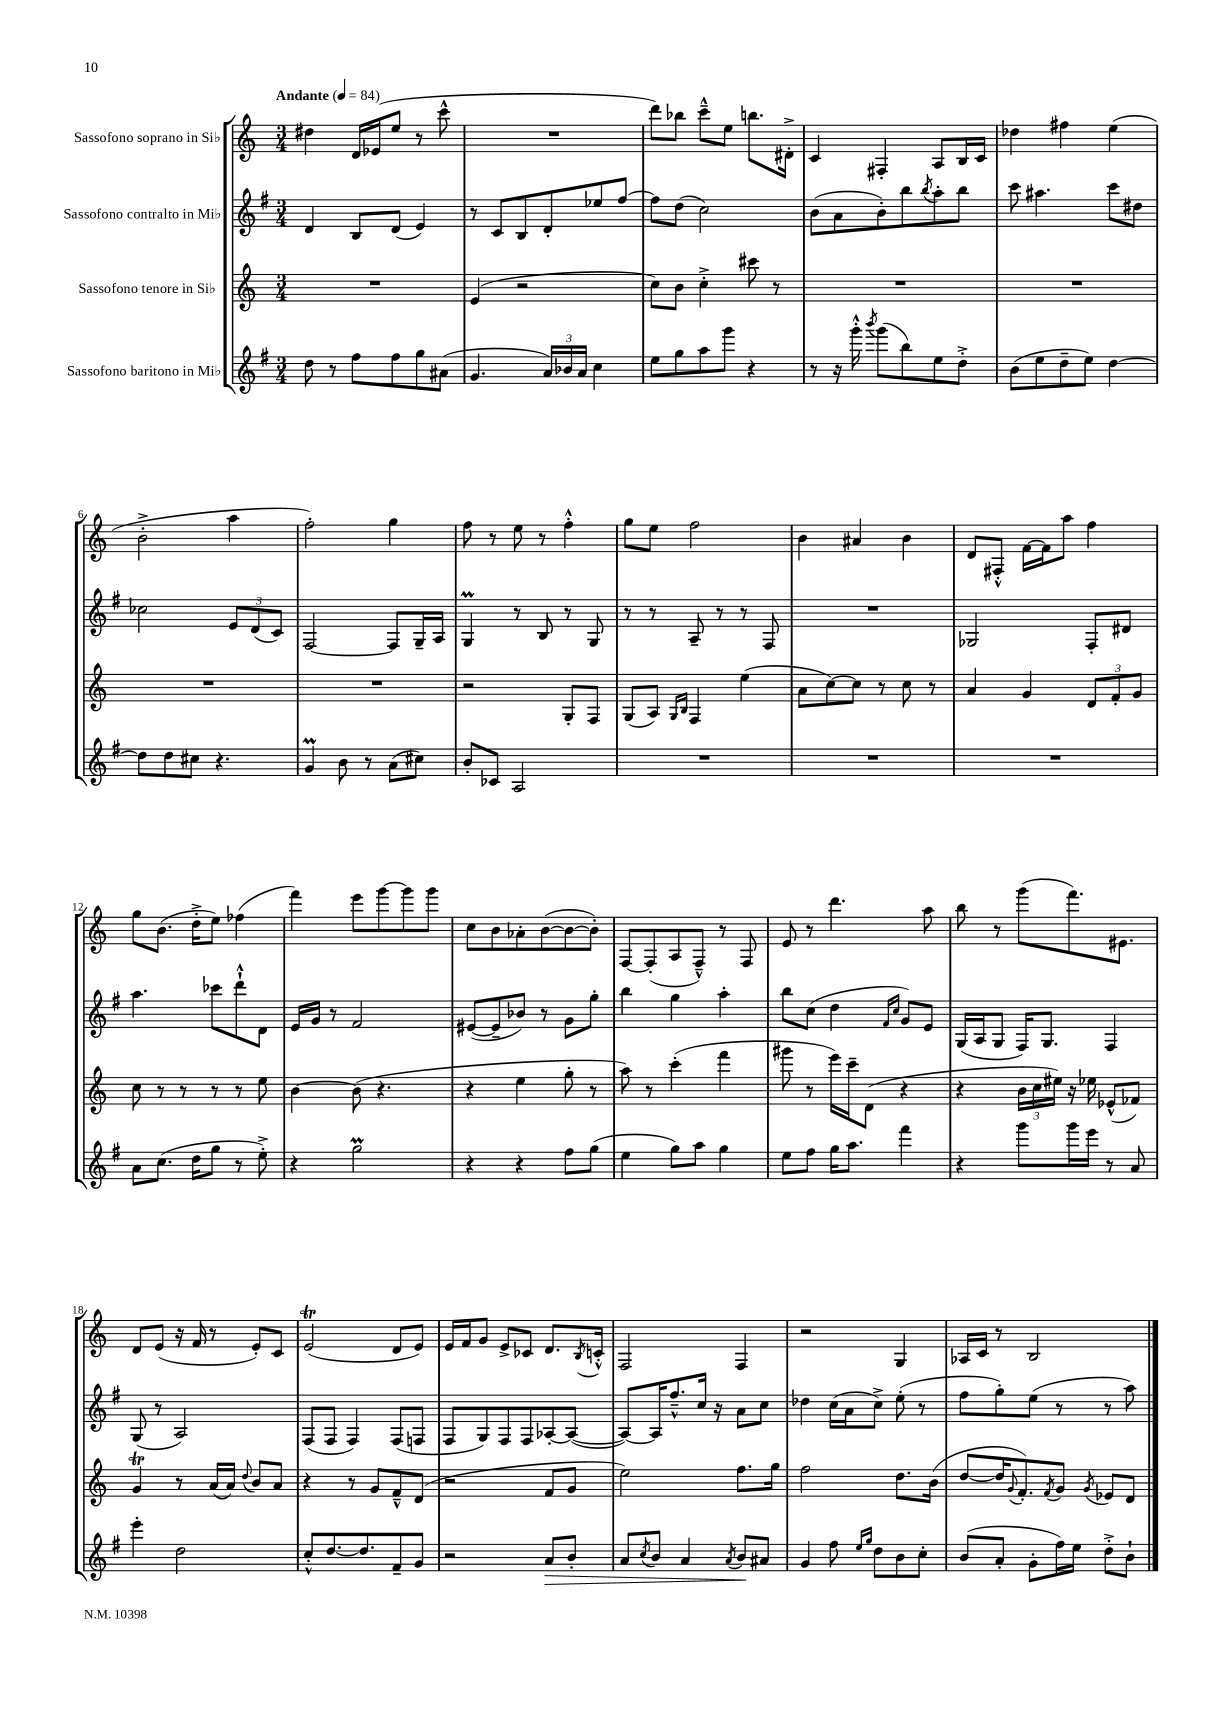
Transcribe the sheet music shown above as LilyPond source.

<<
\new StaffGroup <<
\new Staff = "s0" \with { instrumentName = "Sassofono soprano in Sib" } {
    \clef treble \key c \major \numericTimeSignature \time 3/4 \tempo "Andante" 4 = 84
    dis''4 d'16 ees'16( e''8 r8 c'''8-^ |
    R2. |
    d'''8) bes''8 c'''8---^ e''8 b''8. dis'16-.-> |
    c'4 fis4-. a8 b16 c'16 |
    des''4 fis''4 e''4( |
    b'2-.-> a''4 |
    f''2-.) g''4 |
    f''8 r8 e''8 r8 f''4-.-^ |
    g''8 e''8 f''2 |
    b'4 ais'4 b'4 |
    d'8 fis8-.-^ f'16~ f'16 a''8 f''4 |
    g''8 b'8.( d''16-.-> e''8) fes''4( |
    f'''4) e'''8 g'''8~ g'''8 g'''8 |
    c''8 b'8 aes'8-. b'8~( b'8~ b'8-.) |
    f8~ f8-.( a8 f8---^) r8 f8 |
    e'8 r8 d'''4. a''8 |
    b''8 r8 g'''8( f'''8.) eis'8. |
    d'8 e'8( r16 f'16 r8 e'8-.) c'8 |
    e'2\trill( d'8 e'8) |
    e'16 f'16 g'8 e'8-> ces'8 d'8. \acciaccatura { b8 } c'16-.-^ |
    f2 f4 |
    r2 g4 |
    aes16 c'16 r8 b2 \bar "|." |
}
\new Staff = "s1" \with { instrumentName = "Sassofono contralto in Mib" } {
    \clef treble \key g \major \numericTimeSignature \time 3/4
    d'4 b8 d'8( e'4) |
    r8 c'8 b8 d'8-. ees''8 fis''8~ |
    fis''8 d''8( c''2) |
    b'8( a'8 b'8-.) b''8 \acciaccatura { b''8 } a''8-. b''8 |
    c'''8 ais''4. c'''8 dis''8 |
    ces''2 \tuplet 3/2 { e'8 d'8( c'8) } |
    fis2~ fis8 g16-- a16 |
    g4\prall r8 b8 r8 g8 |
    r8 r8 a8-- r8 r8 fis8 |
    R2. |
    ges2 fis8-. dis'8 |
    a''4. ces'''8 d'''8-!-^ d'8 |
    e'16 g'16 r8 fis'2 |
    eis'8~( eis'8-- bes'8) r8 g'8 g''8-. |
    b''4 g''4 a''4-. |
    b''8 c''8( d''4 \grace { fis'16 c''16 } g'8) e'8 |
    g16( a16 g8 fis16) g8. fis4 |
    g8( r8 a2) |
    fis8( fis8 fis4) fis8( f8 |
    fis8 g8) fis8 fis8 aes8~-. aes8~( |
    aes8~) aes16 fis''8.---^ c''16 r16 a'8 c''8 |
    des''4 c''16( a'16 c''8->) e''8-.( r8 |
    fis''8 g''8-.) e''8( r8 r8 a''8) \bar "|." |
}
\new Staff = "s2" \with { instrumentName = "Sassofono tenore in Sib" } {
    \clef treble \key c \major \numericTimeSignature \time 3/4
    R2. |
    e'4( r2 |
    c''8) b'8 c''4-.-> cis'''8 r8 |
    R2. |
    R2. |
    R2. |
    R2. |
    r2 g8-. f8 |
    g8( a8) \grace { g16 b16 } f4 e''4( |
    a'8 c''8~) c''8 r8 c''8 r8 |
    a'4 g'4 \tuplet 3/2 { d'8 f'8-. g'8 } |
    c''8 r8 r8 r8 r8 e''8 |
    b'4~ b'8( r4. |
    r4 e''4 g''8-. r8 |
    a''8) r8 c'''4-.( f'''4 |
    gis'''8 r8 e'''16) c'''16-- d'8( r4 |
    r4 \tuplet 3/2 { b'16 c''16 eis''16) } r16 ees''16 ees'8-^( fes'8) |
    g'4\trill r8 a'16( a'16) \appoggiatura { d''8 } b'8 a'8 |
    r4 r8 g'8 f'8---^ d'8( |
    r2 f'8 g'8 |
    e''2) f''8. g''16 |
    f''2 d''8. b'16( |
    d''8~ d''16 \appoggiatura { g'8 } f'8.-.) \acciaccatura { f'8 } g'8 \acciaccatura { g'8 } ees'8 d'8 \bar "|." |
}
\new Staff = "s3" \with { instrumentName = "Sassofono baritono in Mib" } {
    \clef treble \key g \major \numericTimeSignature \time 3/4
    d''8 r8 fis''8 fis''8 g''8 ais'8( |
    g'4. \tuplet 3/2 { a'16) bes'16 a'16 } c''4 |
    e''8 g''8 a''8 g'''8 r4 |
    r8 r16 g'''16-.-^ \acciaccatura { b'''8 } g'''8( b''8) e''8 d''8-.-> |
    b'8( e''8 d''8-- e''8) d''4~ |
    d''8 d''8 cis''8 r4. |
    g'4\prall b'8 r8 a'8( cis''8) |
    b'8-. ces'8 a2 |
    R2. |
    R2. |
    R2. |
    a'8 c''8.( d''16 g''8 r8 e''8-.->) |
    r4 g''2\prall |
    r4 r4 fis''8 g''8( |
    e''4 g''8) a''8 g''4 |
    e''8 fis''8 g''16 a''8. fis'''4 |
    r4 g'''8 g'''16 e'''16 r8 a'8 |
    e'''4-. d''2 |
    c''8-.-^ d''8.~ d''8. fis'8-- g'8 |
    r2 a'8\> b'8-. |
    a'8 \acciaccatura { c''8 } b'8 a'4 \acciaccatura { a'8 } b'8\! ais'8 |
    g'4 fis''8 \grace { e''16 g''16 } d''8 b'8 c''8-. |
    b'8( a'8-. g'8-. fis''16) e''16 d''8-.-> b'8-! \bar "|." |
}
>>
>>
